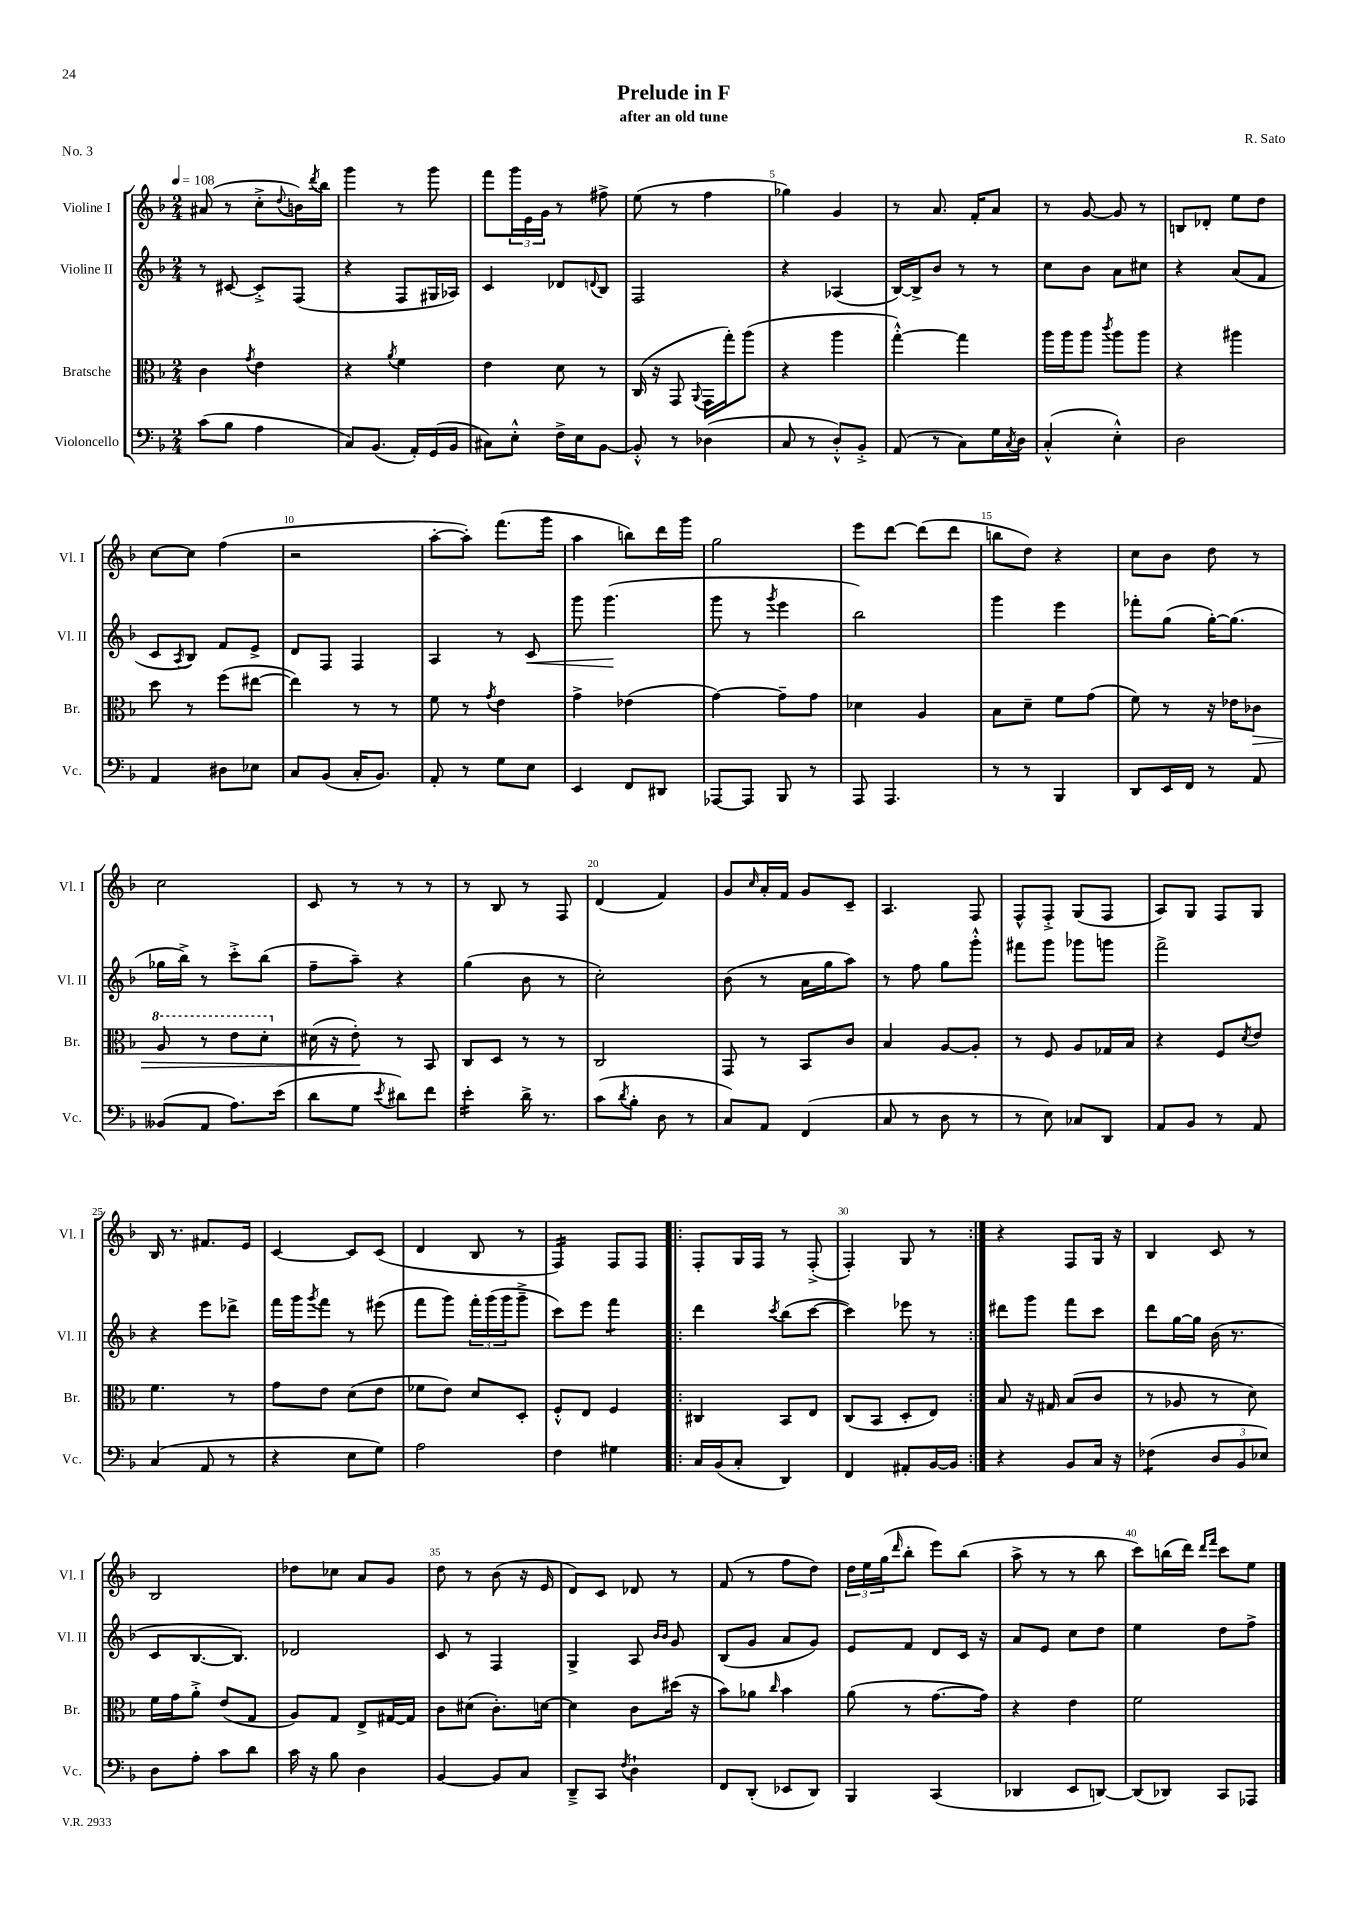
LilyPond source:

\header { title = "Prelude in F" composer = "R. Sato" subtitle = "after an old tune" piece = "No. 3" }
<<
\new StaffGroup <<
\new Staff = "s0" \with { instrumentName = "Violine I" shortInstrumentName = "Vl. I" } {
    \clef treble \key f \major \numericTimeSignature \time 2/4 \tempo 4 = 108
    ais'8( r8 c''8-.-> \appoggiatura { d''8 } b'16) \acciaccatura { d'''8 } bes''16 |
    g'''4 r8 g'''8 |
    f'''8 \tuplet 3/2 { g'''16 e'16 g'16 } r8 fis''8-> |
    e''8( r8 f''4 |
    ges''4) g'4 |
    r8 a'8. f'16-. a'8 |
    r8 g'8~ g'8 r8 |
    b8 des'8-. e''8 d''8 |
    c''8~ c''8 f''4( |
    r2 |
    a''8~-. a''8-.) f'''8.( g'''16 |
    a''4 b''8) d'''16 g'''16 |
    g''2 |
    e'''8 d'''8~ d'''8( d'''8 |
    b''8 d''8) r4 |
    c''8 bes'8 d''8 r8 |
    c''2 |
    c'8 r8 r8 r8 |
    r8 bes8 r8 f8 |
    d'4( f'4) |
    g'8 \grace { c''16 } a'16-. f'16 g'8 c'8-- |
    a4. f8 |
    f8-^ f8-.-> g8( f8 |
    a8) g8 f8 g8 |
    bes16 r8. fis'8. e'16 |
    c'4~ c'8 c'8( |
    d'4 bes8 r8 |
    f4:16) f8 f8 |
    \repeat volta 2 { f8-. g16 f16 r8 f8-.->( |
    f4-.) g8 r8 | }
    r4 f8 g16 r16 |
    bes4 c'8 r8 |
    bes2 |
    des''8 ces''8 a'8 g'8 |
    d''8 r8 bes'8( r16 e'16 |
    d'8) c'8 des'8 r8 |
    f'8( r8 f''8 d''8) |
    \tuplet 3/2 { d''16 e''16 g''16( } \grace { d'''16 } bes''8-. e'''8) bes''8( |
    a''8-> r8 r8 bes''8 |
    c'''8) b''16( d'''16) \grace { d'''16 f'''16 } c'''8 e''8 \bar "|." |
}
\new Staff = "s1" \with { instrumentName = "Violine II" shortInstrumentName = "Vl. II" } {
    \clef treble \key f \major \numericTimeSignature \time 2/4
    r8 cis'8~ cis'8-.-> f8( |
    r4 f8 gis16 aes16) |
    c'4 des'8 \appoggiatura { d'8 } bes8 |
    f2 |
    r4 aes4( |
    bes16~) bes16-> bes'8 r8 r8 |
    c''8 bes'8 a'8 cis''8 |
    r4 a'8( f'8 |
    c'8 \acciaccatura { a8 } bes8) f'8 e'8-> |
    d'8 f8 f4 |
    a4 r8 c'8\< |
    g'''8 g'''4.\!( |
    g'''8 r8 \acciaccatura { g'''8 } e'''4 |
    bes''2) |
    g'''4 e'''4 |
    fes'''8-. g''8( g''16~-.) g''8.( |
    ges''16 bes''16->) r8 c'''8-.-> bes''8( |
    f''8-- a''8--) r4 |
    g''4( bes'8 r8 |
    c''2-.) |
    bes'8( r8 a'16 g''16 a''8) |
    r8 f''8 g''8 g'''8-.-^ |
    fis'''8 g'''8 ges'''8 g'''8 |
    f'''2-> |
    r4 e'''8 des'''8-> |
    f'''16 g'''16 \acciaccatura { g'''8 } f'''8 r8 eis'''8( |
    f'''8 g'''8) \tuplet 3/2 { f'''16-. g'''16( g'''16 } g'''8---> |
    c'''8) e'''8 f'''4:8 |
    \repeat volta 2 { d'''4 \acciaccatura { c'''8 } bes''8( c'''8~ |
    c'''4) ees'''8 r8 | }
    dis'''8 g'''8 f'''8 c'''8 |
    d'''8 g''16~ g''16 bes'16( r8. |
    c'8 bes8.~ bes8.) |
    des'2 |
    c'8 r8 f4 |
    g4-> a8 \grace { bes'16 bes'16 } g'8 |
    bes8( g'8 a'8 g'8) |
    e'8 f'8 d'8 c'16 r16 |
    a'8 e'8 c''8 d''8 |
    e''4 d''8 f''8-> \bar "|." |
}
\new Staff = "s2" \with { instrumentName = "Bratsche" shortInstrumentName = "Br." } {
    \clef alto \key f \major \numericTimeSignature \time 2/4
    c'4 \acciaccatura { g'8 } e'4 |
    r4 \acciaccatura { a'8 } f'4 |
    e'4 d'8 r8 |
    c16( r16 g,8 \appoggiatura { a,8 } g,16 g''16-.) a''8( |
    r4 a''4 |
    g''4~-.-^) g''4 |
    a''16 a''16 a''8 \acciaccatura { c'''8 } a''8 a''8 |
    r4 ais''4 |
    d''8 r8 f''8( eis''8~ |
    eis''4) r8 r8 |
    f'8 r8 \acciaccatura { g'8 } e'4 |
    g'4-> ees'4( |
    g'4~) g'8-- g'8 |
    des'4 a4 |
    bes8 d'8-- f'8 g'8( |
    f'8) r8 r16 ees'16 ces'8\> |
    \ottava #1 a'8 r8 e''8 d''8-. \ottava #0 |
    dis'16( r16 e'8-.\!) r8 bes,8 |
    c8 d8 r8 r8 |
    c2 |
    g,8 r8 bes,8 c'8 |
    bes4 a8~ a8-. |
    r8 f8 a8 ges16 bes16 |
    r4 f8 \acciaccatura { d'8 } e'8 |
    f'4. r8 |
    g'8 e'8 d'8( e'8 |
    fes'8 e'8) d'8 d8-. |
    f8-.-^ e8 f4 |
    \repeat volta 2 { cis4 bes,8 e8 |
    c8( bes,8 d8-. e8) | }
    bes8 r16 gis16 bes8( c'8 |
    r8 aes8 r8 d'8) |
    f'16 g'16 a'8-.-> e'8( g8 |
    a8) g8 e8-> gis16~ gis16 |
    c'8 dis'8( c'8.-.) d'16~ |
    d'4 c'8 dis''16( r16 |
    bes'8) aes'8 \grace { c''16 } bes'4 |
    a'8( r8 g'8.~ g'16) |
    r4 e'4 |
    f'2 \bar "|." |
}
\new Staff = "s3" \with { instrumentName = "Violoncello" shortInstrumentName = "Vc." } {
    \clef bass \key f \major \numericTimeSignature \time 2/4
    c'8( bes8 a4 |
    c8) bes,8.( a,16-.) g,16( bes,16 |
    cis8) e8-.-^ f16-> e16 bes,8~ |
    bes,8-.-^ r8 des4( |
    c8 r8 d8-.-^) bes,8-.-> |
    a,8( r8 c8) g16 \acciaccatura { c8 } d16 |
    c4-.-^( e4-.-^) |
    d2 |
    a,4 dis8 ees8 |
    c8 bes,8( c16-. bes,8.) |
    a,8-. r8 g8 e8 |
    e,4 f,8 dis,8 |
    aes,,8~ aes,,8 bes,,8 r8 |
    a,,8 a,,4. |
    r8 r8 bes,,4 |
    d,8 e,16 f,16 r8 a,8 |
    beses,8( a,8 a8.) e'16( |
    d'8 g8 \acciaccatura { e'8 } dis'8) f'8 |
    e'4:16-. d'16-> r8. |
    c'8( \acciaccatura { d'8 } bes8-. d8 r8 |
    c8) a,8 f,4( |
    c8 r8 d8 r8 |
    r8 e8) ces8 d,8 |
    a,8 bes,8 r8 a,8 |
    c4( a,8 r8 |
    r4 e8 g8) |
    a2 |
    f4 gis4 |
    \repeat volta 2 { c16 bes,16( c8-. d,4) |
    f,4 ais,8-. bes,16~ bes,16 | }
    r4 bes,8 c16 r16 |
    fes4:8( \tuplet 3/2 { d8 bes,8 ees8) } |
    d8 a8-. c'8 d'8 |
    c'16 r16 bes8 d4 |
    bes,4~ bes,8 c8 |
    d,8---> c,8 \acciaccatura { f8 } d4-! |
    f,8 d,8-.( ees,8 d,8) |
    bes,,4 c,4( |
    des,4 e,8 d,8~) |
    d,8( des,8) c,8 aes,,8 \bar "|." |
}
>>
>>
\layout { \context { \Score \override BarNumber.break-visibility = ##(#f #t #t) barNumberVisibility = #(every-nth-bar-number-visible 5) } }
